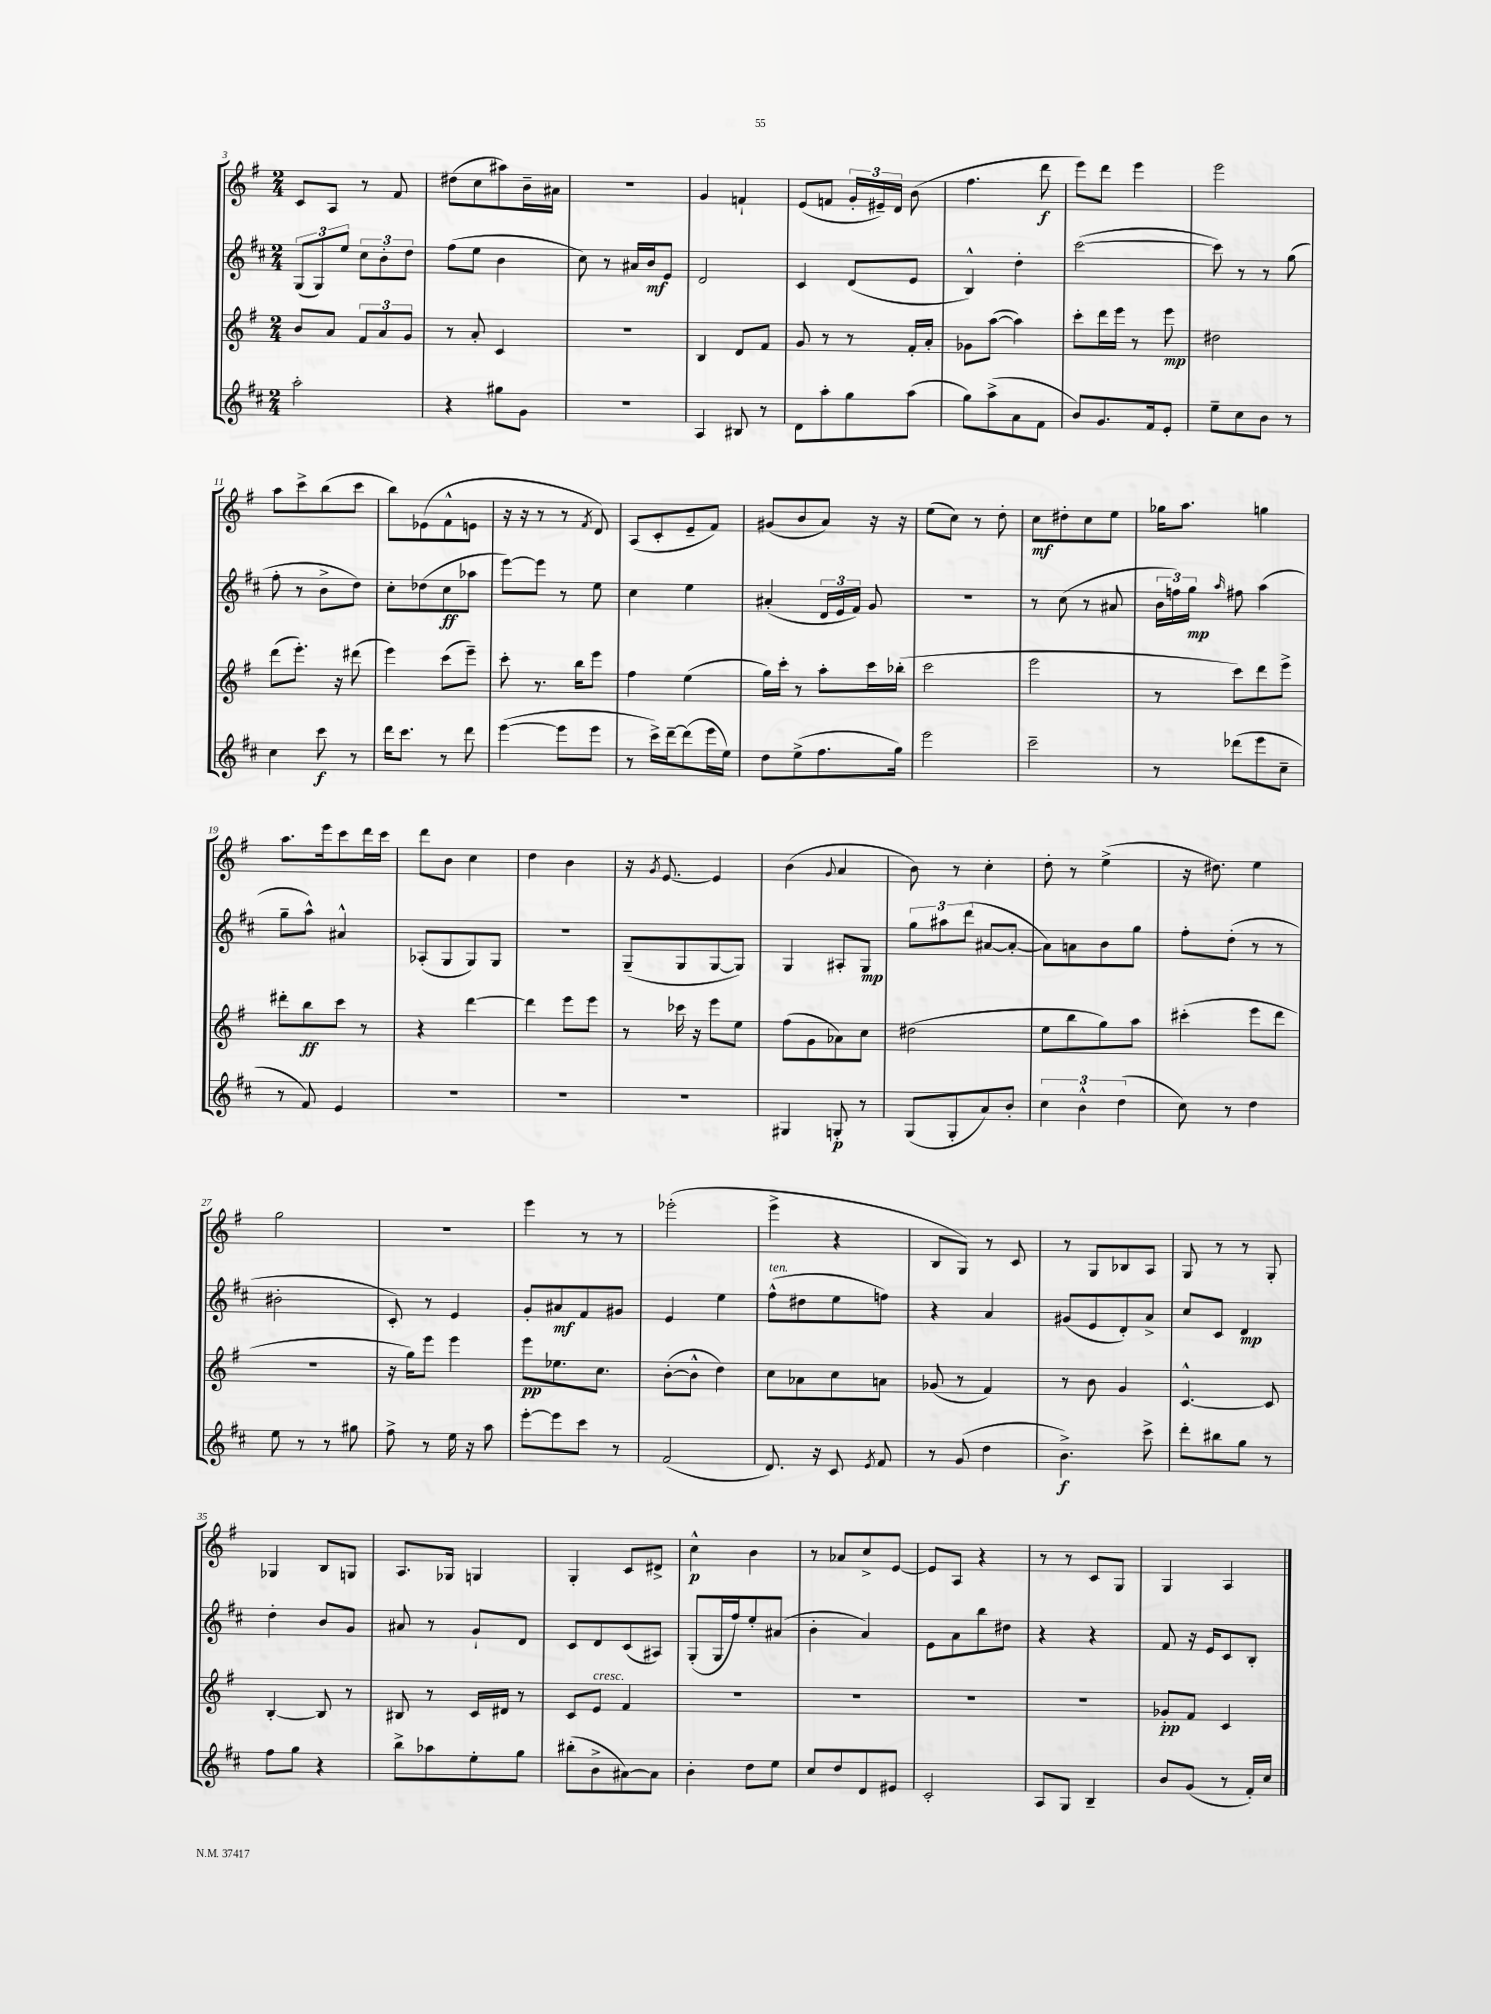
<<
\new StaffGroup <<
\new Staff = "s0" {
    \clef treble \key g \major \numericTimeSignature \time 2/4
    \autoBeamOff c'8[ a8] r8 fis'8 |
    dis''8[( c''8 ais''8) b'16-- ais'16] |
    R2 |
    g'4 f'4-! |
    e'8[( f'8] \tuplet 3/2 { g'16[-. eis'16--) d'16] } b'8( |
    fis''4. d'''8\f |
    e'''8[) d'''8] e'''4 |
    e'''2 |
    a''8[ c'''8-> b''8( c'''8] |
    b''8[) ees'8( fis'8-^ e'8] |
    r16 r16 r8 r8 \acciaccatura { fis'8 } d'8) |
    a8[( c'8-. e'8-- fis'8]) |
    gis'8[( b'8 a'8]) r16 r16 |
    e''8[( c''8]) r8 d''8-. |
    c''8[\mf dis''8-. c''8 e''8] |
    ges''16[ a''8.] g''4 |
    a''8.[ e'''16 c'''8 d'''16 c'''16] |
    d'''8[ b'8] c''4 |
    d''4 b'4 |
    r16 \acciaccatura { g'8 } e'8.~ e'4 |
    b'4( \appoggiatura { g'8 } a'4 |
    b'8) r8 c''4-. |
    d''8-. r8 e''4->( |
    r16 dis''8.) e''4 |
    g''2 |
    R2 |
    e'''4 r8 r8 |
    ees'''2-.( |
    e'''4-> r4 |
    b8[ g8]) r8 c'8 |
    r8 g8[ bes8 a8] |
    g8 r8 r8 g8-. |
    ges4 b8[ g8] |
    a8.[ ges16] g4 |
    g4-. c'8[ dis'8]-> |
    c''4-^\p b'4 |
    r8 aes'8[ c''8-> e'8]~ |
    e'8[ a8] r4 |
    r8 r8 c'8[ g8] |
    g4 a4 \bar "|." |
}
\new Staff = "s1" {
    \clef treble \key d \major \numericTimeSignature \time 2/4
    \autoBeamOff \tuplet 3/2 { g8[( g8) e''8] } \tuplet 3/2 { cis''8[ b'8-. d''8] } |
    fis''8[( e''8] b'4 |
    cis''8) r8 ais'16[ b'16\mf e'8] |
    d'2 |
    cis'4 d'8[( e'8] |
    b4-^) d''4-. |
    cis'''2~( |
    cis'''8) r8 r8 g''8( |
    fis''8-. r8 b'8[-> d''8]) |
    cis''8[-. des''8( cis''8\ff aes''8] |
    e'''8[~) e'''8] r8 e''8 |
    cis''4 e''4 |
    ais'4-.( \tuplet 3/2 { d'16[ e'16 fis'16]) } g'8 |
    R2 |
    r8 cis''8( r8 ais'8 |
    \tuplet 3/2 { b'16[ f''16) g''16]\mp } \grace { a''16 } fis''8 a''4( |
    g''8[-- a''8]-^) ais'4-^ |
    aes8[-.( g8 g8) g8] |
    r2 |
    g8[--( g8 g8~ g8]) |
    g4 ais8[-. g8]\mp |
    \tuplet 3/2 { g''8[ ais''8 d'''8]( } ais'8[~ ais'8]~-. |
    ais'8[) a'8 b'8 g''8] |
    fis''8[-. d''8]-.( r8 r8 |
    bis'2-. |
    cis'8-.) r8 e'4 |
    g'8[-. ais'8\mf fis'8 gis'8] |
    e'4 e''4 |
    fis''8[-^^\markup { \italic "ten." }( dis''8 e''8 f''8]) |
    r4 a'4 |
    gis'8[( e'8 d'8-.) a'8]-> |
    cis''8[ cis'8] d'4\mp |
    d''4-. b'8[ g'8] |
    ais'8 r8 g'8[-! d'8] |
    cis'8[ d'8 cis'8( ais8]) |
    g8[-.( g16 fis''16) e''8-. ais'8]( |
    b'4-. a'4) |
    e'8[ a'8 b''8 dis''8] |
    r4 r4 |
    fis'8 r16 e'16[ cis'8 b8]-. \bar "|." |
}
\new Staff = "s2" {
    \clef treble \key g \major \numericTimeSignature \time 2/4
    \autoBeamOff b'8[ a'8] \tuplet 3/2 { fis'8[ a'8 g'8] } |
    r8 a'8-. c'4 |
    r2 |
    b4 d'8[ fis'8] |
    g'8 r8 r8 fis'16[-. a'16]-. |
    ges'8[ a''8]~( a''4) |
    c'''8[-. d'''16 e'''16] r8 e'''8\mp |
    dis''2 |
    d'''8[( e'''8.]-.) r16 dis'''8( |
    e'''4) c'''8[( e'''8]--) |
    c'''8-. r8. b''16[ e'''8] |
    fis''4 e''4( |
    g''16[) c'''16]-. r8 a''8[-. c'''16 bes''16]-.( |
    c'''2 |
    e'''2 |
    r8 c'''8[) d'''8 e'''8]-> |
    dis'''8[-. b''8\ff c'''8] r8 |
    r4 d'''4~ |
    d'''4 e'''8[ e'''8] |
    r8 ces'''16 r16 e'''8[ e''8] |
    fis''8[( g'8 aes'8) c''8] |
    dis''2( |
    e''8[ b''8 g''8) a''8] |
    cis'''4-.( e'''8[ d'''8] |
    r2 |
    r16 g''16[) e'''8] e'''4 |
    e'''8[\pp ees''8. c''8.] |
    b'8[~-.( b'8]-^ d''4) |
    c''8[ aes'8 c''8 a'8] |
    ges'8( r8 fis'4) |
    r8 b'8 g'4 |
    c'4.~-^ c'8 |
    b4~-. b8 r8 |
    bis8 r8 c'16[ dis'16] r8 |
    c'8[ e'8]^\markup { \italic "cresc." } fis'4 |
    R2 |
    R2 |
    R2 |
    R2 |
    ges'8[-.\pp fis'8] c'4 \bar "|." |
}
\new Staff = "s3" {
    \clef treble \key d \major \numericTimeSignature \time 2/4
    \autoBeamOff a''2-. |
    r4 gis''8[ g'8] |
    r2 |
    a4 bis8 r8 |
    d'8[ a''8-. g''8 a''8]( |
    g''8[) a''8->( a'8 fis'8] |
    b'8[) g'8. fis'16 e'8]-. |
    e''8[-- cis''8 b'8] r8 |
    cis''4 cis'''8\f r8 |
    d'''16[ cis'''8.] r8 d'''8 |
    e'''4~( e'''8[ e'''8] |
    r8 cis'''16[->) d'''16~-- d'''8( e'''16 e''16]) |
    d''8[ e''8->( fis''8. g''16]) |
    e'''2 |
    cis'''2-- |
    r8 des'''8[( e'''8 cis''8]-- |
    r8 fis'8) e'4 |
    R2 |
    R2 |
    R2 |
    gis4 g8-.\p r8 |
    g8[( g8-. a'8) b'8]-. |
    \tuplet 3/2 { cis''4 b'4-^ d''4( } |
    cis''8) r8 d''4 |
    e''8 r8 r8 gis''8 |
    fis''8-> r8 e''16 r16 a''8 |
    e'''8[~-. e'''8 cis'''8] r8 |
    fis'2( |
    d'8.) r16 cis'8 \acciaccatura { e'8 } fis'8 |
    r8 g'8( d''4 |
    b'4.->\f) cis'''8-> |
    d'''8[-. bis''8 g''8] r8 |
    fis''8[ g''8] r4 |
    b''8[-> aes''8 e''8-. g''8] |
    bis''8[-.( b'8-> ais'8~) ais'8] |
    b'4-. d''8[ e''8] |
    cis''8[ d''8 d'8 eis'8] |
    cis'2-. |
    a8[ g8] b4-- |
    b'8[ g'8]( r8 fis'16[-.) cis''16] \bar "|." |
}
>>
>>
\layout { \context { \Score currentBarNumber = #3 } }
